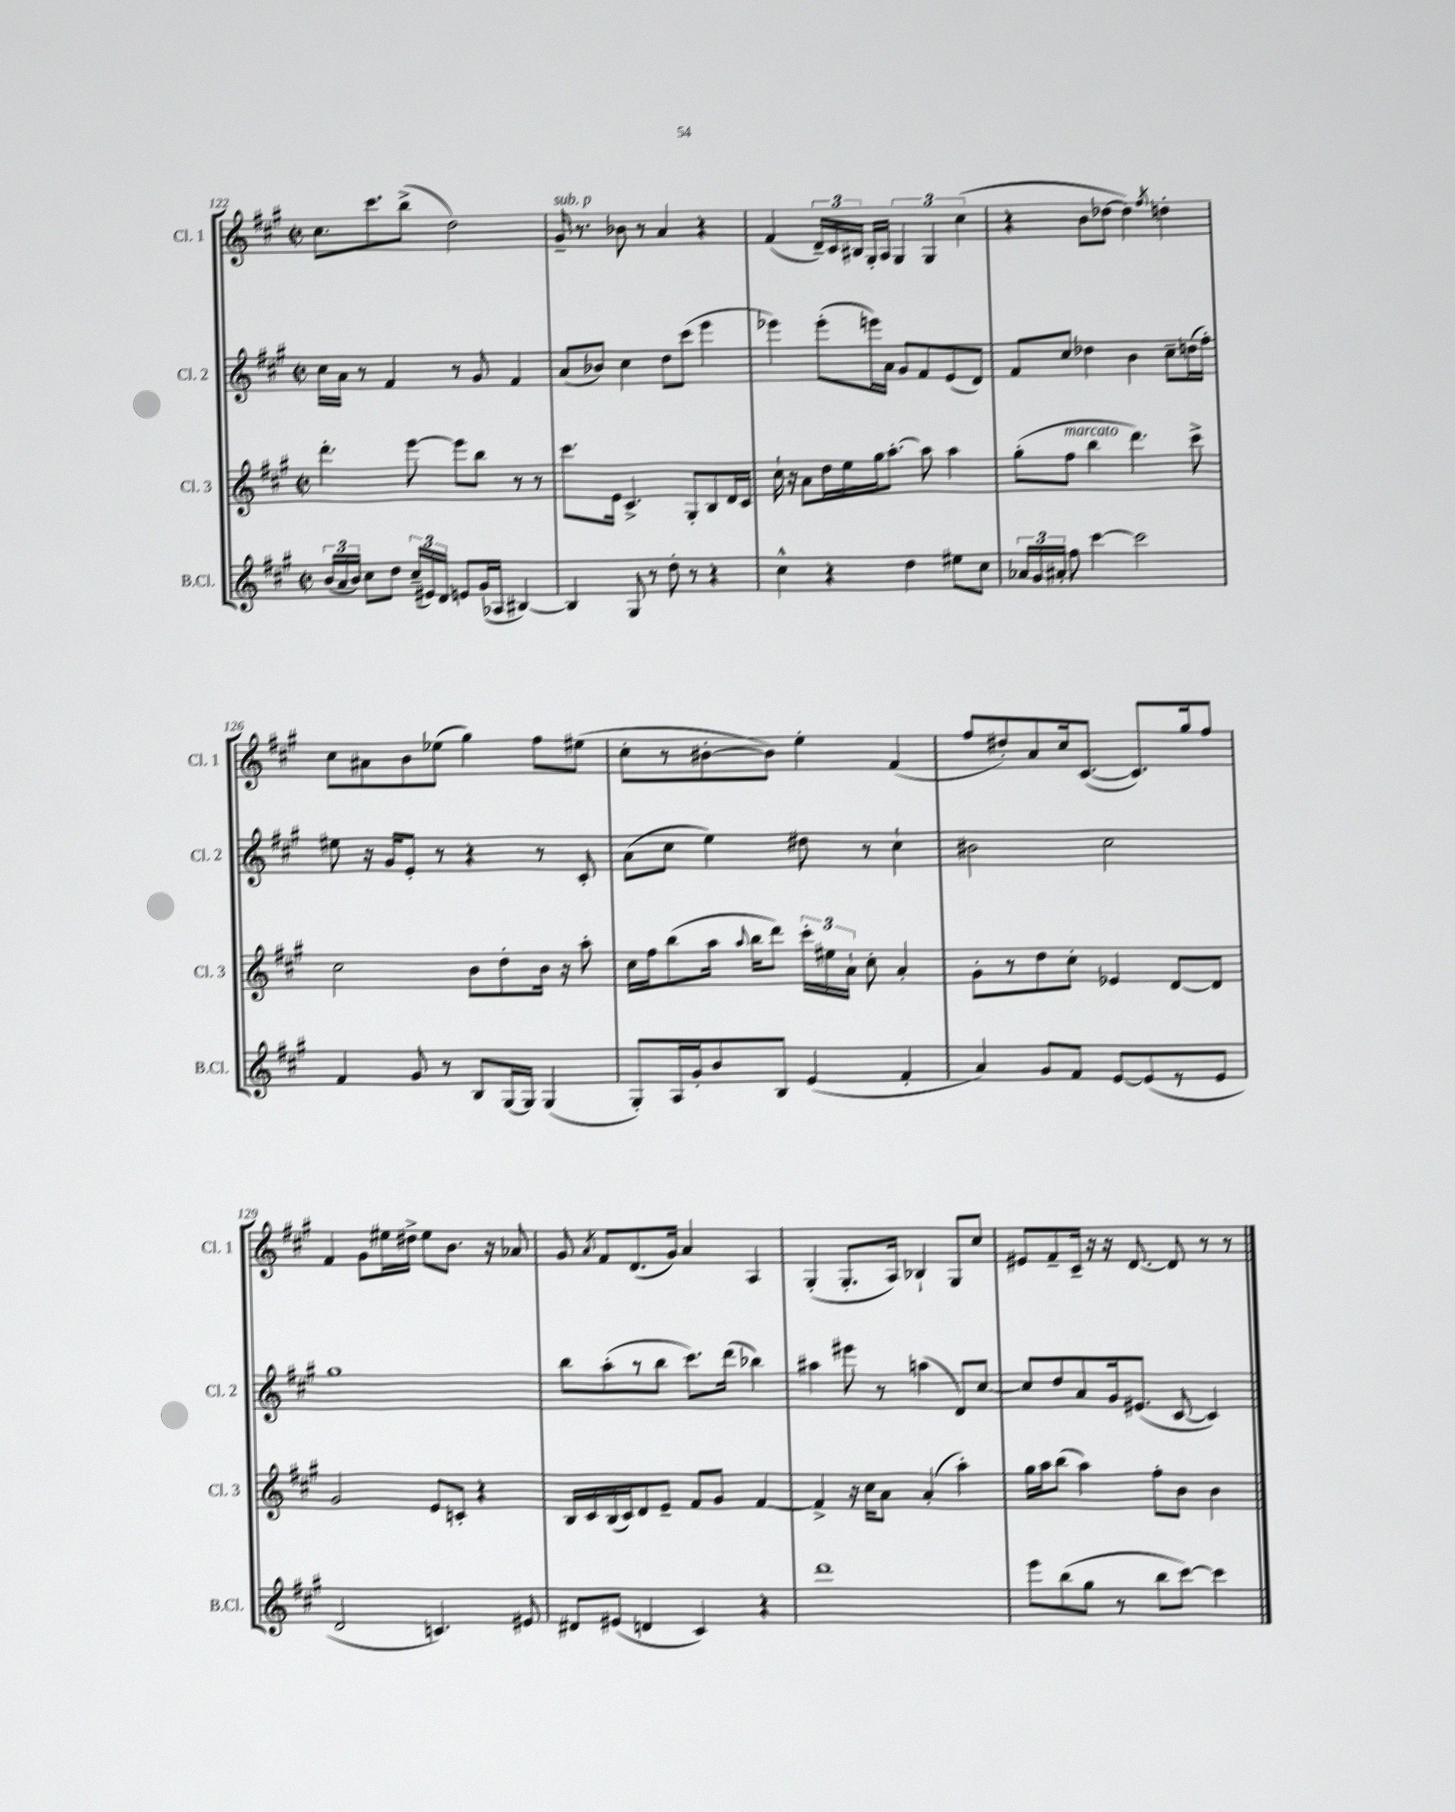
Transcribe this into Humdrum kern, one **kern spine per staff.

**kern	**kern	**kern	**kern
*staff4	*staff3	*staff2	*staff1
*clefG2	*clefG2	*clefG2	*clefG2
*k[f#c#g#]	*k[f#c#g#]	*k[f#c#g#]	*k[f#c#g#]
*M2/2	*M2/2	*M2/2	*M2/2
*met(c|)	*met(c|)	*met(c|)	*met(c|)
(24b/LL	4.ddd'\	16cc#\LL	8.cc#\L
24a/	.	.	.
.	.	16a\JJ	.
24b/JJ)	.	.	.
8cc#\L	.	8r	.
.	.	.	8.ccc#\
8dd\J	.	4f#/	.
(24cc#~/LL	[8eee\	.	(8bb^\J
24e#/)	.	.	.
24d/JJ	.	.	.
8e/L	8eee\]L	8r	2dd\)
(16g#/L	8bb\J	8g#/	.
16A-/JJ	.	.	.
[4B#/)	8r	4f#/	.
.	8r	.	.
=	=	=	=
4B#/]	8.ccc#\L	(8a/L	16g#~/
.	.	.	8.r
.	.	8b-/J)	.
.	16e\Jk	.	.
8G#/	4.c#^/	4cc#\	8b-\
8r	.	.	8r
8dd'\	.	8dd\L	4a/
8r	8G#'/L	(8ccc#\J	.
4r	8B/	4eee\	4r
.	16d/L	.	.
.	16c#/JJ	.	.
=	=	=	=
4cc#^^\	16cc#`\	4eee-\)	(4f#/
.	16r	.	.
.	8a\L	.	.
4r	16dd\L	(8eee-'\L	24d~/LL)
.	.	.	24c#/
.	16ee\	.	.
.	.	.	24B#/JJ
.	16gg#\J	16eee\L)	16G#'/LL
.	[8.aa'\J	16a\JJ	16A/JJ
4dd\	.	8g#/L	6G#/
.	8aa\]	8f#/	.
.	.	.	6G#/
8ee#\L	4aa\	(8e/	.
.	.	.	(6cc#\
8cc#\J	.	8d/J)	.
=	=	=	=
24a-/LL	(8gg#'\L	8f#/L	4r
24g#/	.	.	.
24a#'/JJ	.	.	.
8ff#\	8ff#\J	8cc#/J	.
[4ccc#\	4bb\	4dd-\	8b\L
.	.	.	[8dd-\J
2ccc#\]	4.ddd\)	4b\	4dd-\])
.	.	.	8qff#/
.	.	8cc#~\L	4dd'\
.	8ccc#^\	(16dd\L	.
.	.	16ff#'\JJ)	.
=	=	=	=
4f#/	2cc#\	8ee#\	8cc#\L
.	.	16r	8a#\
.	.	16g#/LK	.
8g#/	.	8e'/J	8b\
8r	.	8r	(8ee-\J
8B/L	8b\L	4r	4gg#\)
[16G#/L	8dd'\	.	.
16G#/]JJ	.	.	.
(4G#/	16b\Jk	8r	8ff#\L
.	16r	.	.
.	8aa'\	8c#'/	(8ee#\J
=	=	=	=
8G#'/L)	16cc#\LL	(8a\L	8cc#'\L
.	16ff#\J	.	.
16A/L	(8bb\	8cc#\J	8r
16g#'/J	.	.	.
8b/	16aa\Jk	4ee\)	[8b#'\
.	8qqaa/	.	.
.	16bb\LK	.	.
8B/J	8ddd\J)	.	8b#\]J)
(4e/	24ccc#'\LL	8dd#\	4ee'\
.	24ee#\	.	.
.	24a`\JJ	.	.
.	8cc#'\	8r	.
4f#'/	4a'/	4cc#`\	(4f#/
=	=	=	=
4a/)	8g#'\L	2b#\	8ff#/L
.	8r	.	8dd#'/)
8g#/L	8dd\	.	8a/
8f#/J	8cc#'\J	.	16cc#/k
.	.	.	([8.c#/J
[8e/L	4e-/	2cc#\	.
(8e/]	.	.	8.c#/]L)
8r	[8d/L	.	.
.	.	.	16gg#/k
8e/J	8d/]J	.	8ff#/J
=	=	=	=
2d/	2g#/	1gg#	4f#/
.	.	.	8g#\L
.	.	.	16ee#\L
.	.	.	16dd#^\JJ
4.c/)	8e/L	.	8ee#\L
.	8c'/J	.	8.b\J
.	4r	.	.
.	.	.	16r
8e#/	.	.	8a-/
=	=	=	=
8d#/L	16B/LL	8bb\L	8g#/
.	16c#/	.	.
.	.	.	8qa/
(8e#/J	(16B/	(8aa'\	8f#/L
.	16c#/J)	.	.
4d/	8d/	8r	(8.d/
.	8e~/J	8bb\J	.
.	.	.	16g#/Jk)
4c#/)	8f#/L	8.ccc#\L)	4a/
.	8g#/J	.	.
.	.	(16ddd\Jk	.
4r	[4f#/	4bb-\)	4A/
=	=	=	=
1ddd	4f#^/]	4aa#\	(4G#'/
.	16r	8eee#\	8.G#'/L
.	16cc#\LK	.	.
.	8a\J	8r	.
.	.	.	16A/Jk)
.	(4a'/	(4aa\	4B-`/
.	4aa'\)	8d/L)	8G#/L
.	.	[8cc#/J	8cc#/J
=	=	=	=
8eee\L	16gg#\LL	8cc#/]L	8e#/L
.	16aa\J	.	.
(8bb\	(8bb\J	8dd/	8f#~/
8gg#\J	4aa\)	8a/	16c#~/Jk
.	.	.	16r
8r	.	16g#/k	16r
.	.	(8.e#/J	[8.d/
8bb\L	8ff#'\L	.	.
[8ccc#\J)	8b\J	[8c#/	8d/]
4ccc#\]	4b\	4c#/])	8r
.	.	.	8r
==	==	==	==
*-	*-	*-	*-
